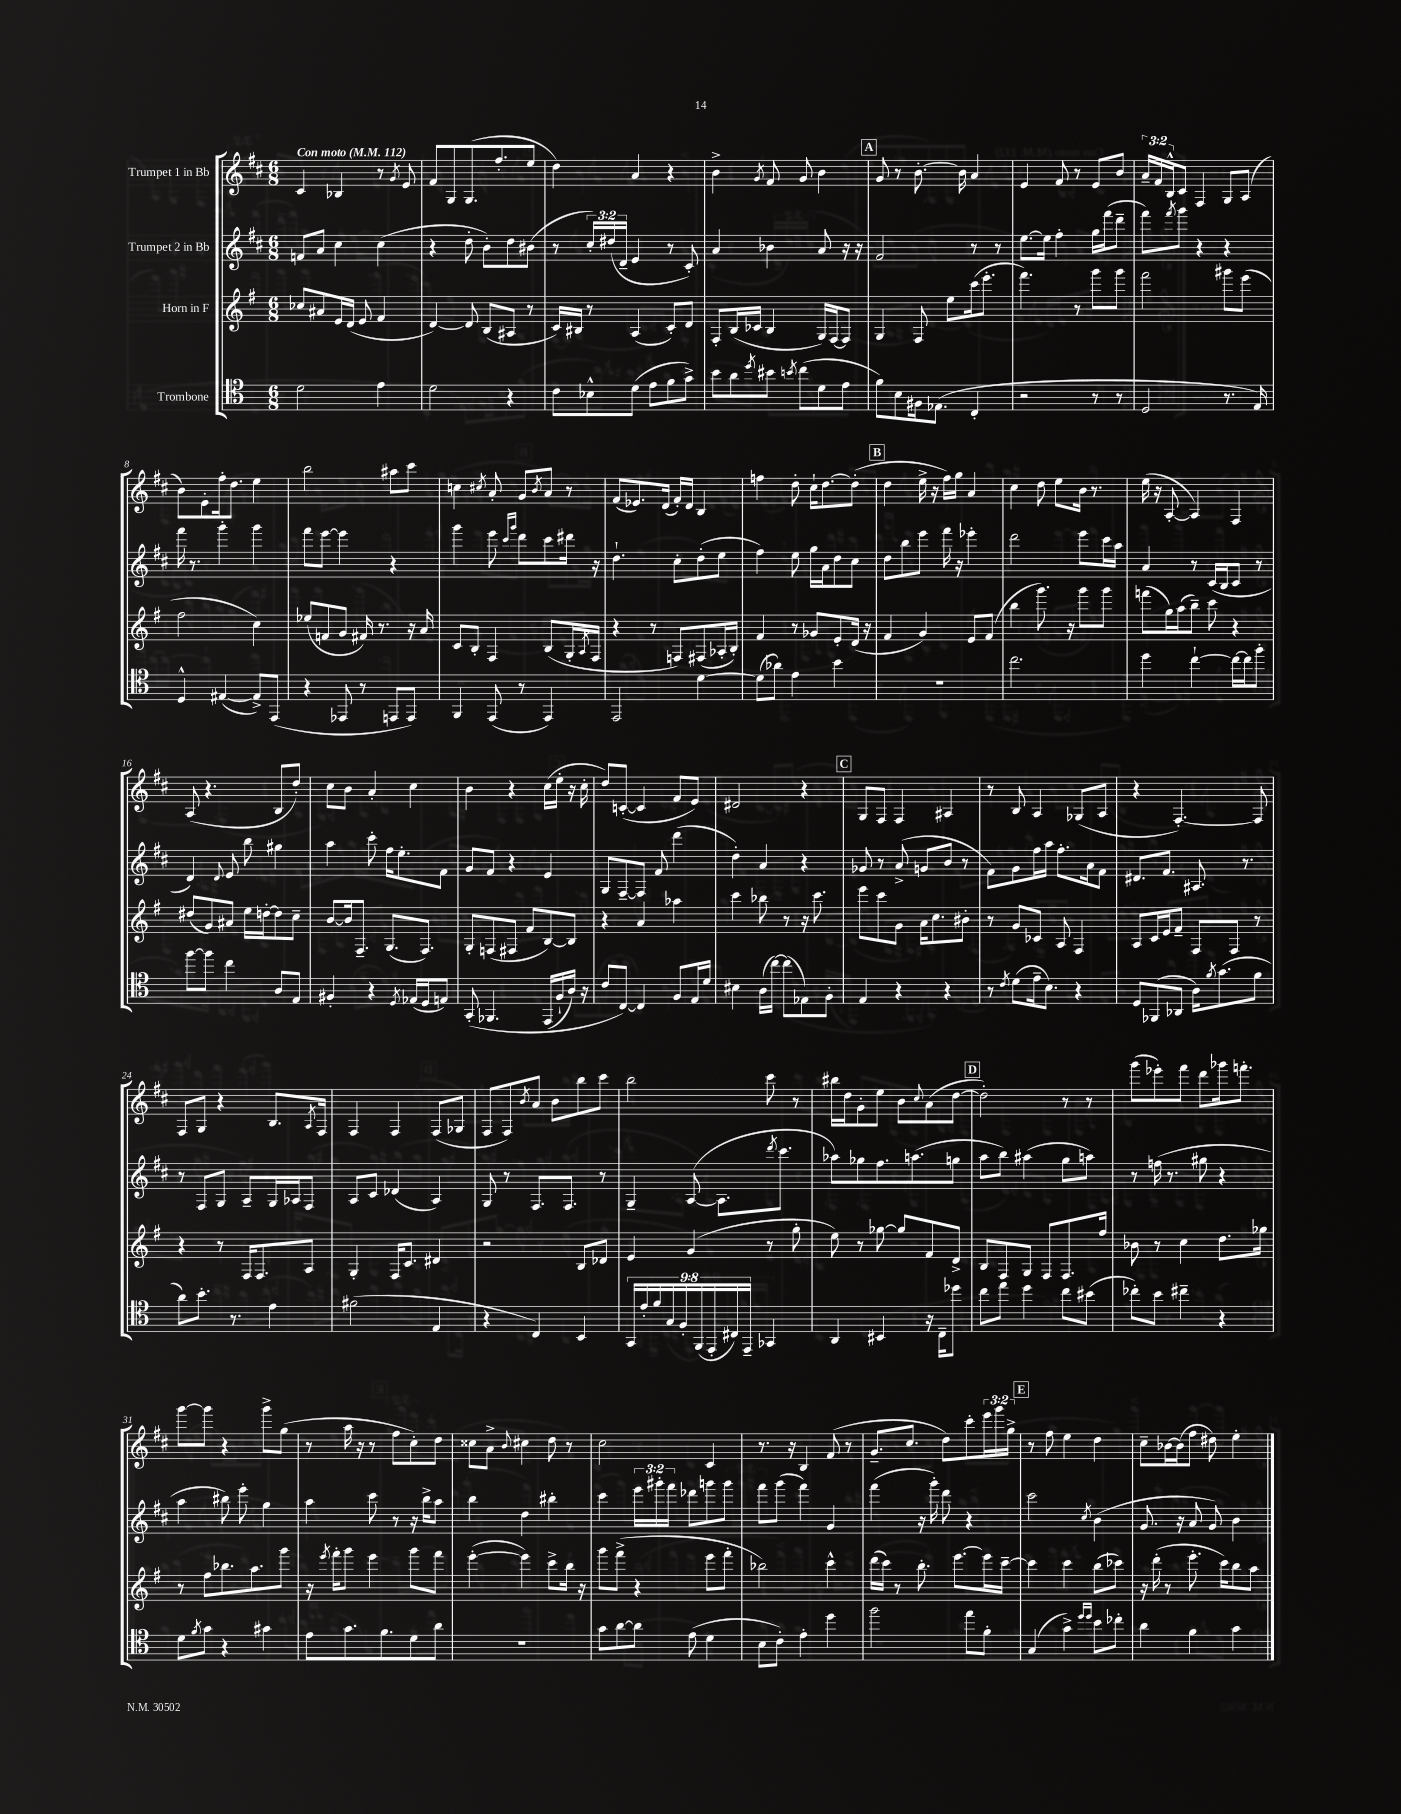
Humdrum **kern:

**kern	**kern	**kern	**kern
*part4	*part3	*part2	*part1
*staff4	*staff3	*staff2	*staff1
*I"Trombone	*I"Horn in F	*I"Trumpet 2 in Bb	*I"Trumpet 1 in Bb
*clefC4	*clefG2	*clefG2	*clefG2
*k[]	*k[f#]	*k[f#c#]	*k[f#c#]
*M6/8	*M6/8	*M6/8	*M6/8
*MM112	*MM112	*MM112	*MM112
=1	=1	=1	=1
!	!	!	!LO:TX:a:B:t=Con moto
2d\	8cc-X/L	8fn/L	4c#/
.	8a#X/	8a/J	.
.	16e/L	4cc#\	4B-X/
.	(16d/JJ	.	.
.	8e/	.	.
4e\	4f#/	(4cc#\	8r
.	.	.	8qg/
.	.	.	8e/
=2	=2	=2	=2
2d\	[4d/)	4r	8f#/L
.	.	.	8G/
.	8d/]	8dd'\	(8.G/
.	(8B/L	8b'\L)	.
.	.	.	8.ff#'/
4r	8A#X/J	8dd\	.
.	8r	(8b#X\J	8ee/J
=3	=3	=3	=3
8c\L	16c/LL)	8r	4dd\)
.	16B#X/JJ	.	.
8B-X^^\	8r	24cc#'/LL)	.
.	.	(24dd#X/	.
.	.	24d~/JJ	.
(8d\J	(4A/	4e/	4a/
8e\L	.	.	.
8f\	8c'/L)	8r	4r
8g^\J)	8d/J	8c#'/)	.
=4	=4	=4	=4
8b\L	8F#'/L	4a/	4b^\
8a\	(16B/L	.	.
.	16c-X/JJ	.	.
8qdd/	.	.	8qg/
8b#X\J	4B/	4b-X\	8f#/
8qbn/	.	.	.
(8cc\L	.	.	8g/
8d\	16G/LL)	8a/	4b\
.	[16F#/J	.	.
8e\J	8F#/J]	16r	.
.	.	16r	.
!!LO:REH:place=s1:t=A
=5	=5	=5	=5
8f\L)	4G/	2f#/	8g/
8B\	.	.	8r
16F#X\k	8F#/	.	[8.b'\
(8.E-X\J	.	.	.
.	8ee\L	.	.
.	.	.	16b\]
4C'/	(16ccc\k	8r	4a/
.	8.eee'\J	.	.
.	.	8r	.
=6	=6	=6	=6
2r	4.fff#\)	[8.ee\L	4e/
.	.	16ee\Jk]	.
.	.	4ff#'\	8f#/
.	8r	.	8r
8r	8ggg\L	16gg\LL	8e/L
.	.	(16fff#\J	.
8r	8ggg\J	8ddd~\J	8b/J
=7	=7	=7	=7
2D/	2fff#\	8fff#\L)	24a~/LL
.	.	.	24f#/
.	.	.	24B^^/J
.	.	8qfff#/	.
.	.	8ggg\J	8c#/J
.	.	4r	4F#/
8.r	8ggg#X\L	4r	8G/L
.	(8eee\J	.	(8A/J
16E/)	.	.	.
!!LO:LB:g=z
=8	=8	=8	=8
4D^^/	2ff#\	16fff#\	8b\L)
.	.	8.r	.
.	.	.	8e'\
([4E#X/	.	4ggg'\	16ff#'\k
.	.	.	8.dd\J
8E#^/L])	4cc\)	4ggg\	4ee\
(8EE/J	.	.	.
=9	=9	=9	=9
4r	(8ee-X/L	8fff#\L	2bb\
.	8fn/	[8eee\J	.
8EE-X/	8g/J	4eee\]	.
8r	16f#X/)	.	.
.	8.r	.	.
8EEn/L	.	4r	8aa#X\L
8EE/J)	16r	.	8ccc#\J
.	16a/	.	.
=10	=10	=10	=10
4FF/	8c/L	4ggg\	4ccn\
.	8B'/J	.	.
.	.	.	8qcc#X/
(8EE/	4F#/	8eee\	8a'/
.	.	16qqccc#/LL	.
.	.	16qqggg/JJ	.
8r	.	8ddd\L	8g/L
.	.	.	8qb/
4EE/)	(8B/L	8ccc#\	8a/J
.	16G'/L	16ddd#X\Jk	8r
.	8qA/	.	.
.	16F#/JJ	16r	.
=11	=11	=11	=11
2EE/	4r	4.dd`\	(8f#/L
.	.	.	8.e-X/)
.	8r	.	.
.	.	.	(16d/Jk
.	8Fn/L)	8cc#'\L	16f#'/LL)
.	.	.	16d/JJ
[4d\	(8F#X/	(8dd'\	4B/
.	16A-X'/L	8ee\J	.
.	16B'/JJ)	.	.
=12	=12	=12	=12
(8d\L]	4f#/	4ff#\)	4ffn\
8a-X\J)	.	.	.
4e\	8r	8ee\	8dd'\
.	8g-X/L	16gg\LL	16cc#`\KL
.	.	16a\J	[8.dd\
4b\	8e'/	8dd\	.
.	(16d/Jk	8cc#\J	(8dd'\J]
.	16r	.	.
!!LO:REH:place=s1:t=B
=13	=13	=13	=13
2.r	4f#/	8dd\L	4dd\
.	.	8bb\	.
.	4g/)	8eee\J	16ee^\
.	.	.	16r
.	.	16fff#\	16ff#\LL)
.	.	16r	16gg\JJ
.	8e/L	4eee-X'\	4a/
.	(8f#/J	.	.
=14	=14	=14	=14
2.cc\	4bb\	2ddd\	4cc#\
.	8.ggg\)	.	8dd\
.	.	.	8ee\L
.	16r	.	.
.	8ggg\L	8eee\L	16b\Jk
.	.	.	8.r
.	8ggg\J	16ccc#\L	.
.	.	16aa\JJ	.
=15	=15	=15	=15
4dd\	(8fffn\L	4a/	(16ee\
.	.	.	16r
.	16gg\L)	.	[8A'/
.	(16aa\J	.	.
[4cc`\	8bb~\J)	8r	4A/])
.	8ccc\	(16c#/LL	.
.	.	16B/J	.
16cc\LL_	4r	8c#/J	4F#/
16cc\J]	.	.	.
8ff'\J	.	8r	.
!!LO:LB:g=z
=16	=16	=16	=16
[8ff\L	(8dd#X/L	4d/)	(8A/
8ff\J]	8g/)	.	4.r
.	.	8qqd/	.
4cc\	8a#X/J	8e/	.
.	16ee\LL	8bb\	.
.	[16ddn'\J	.	.
8A/L	8dd\]	4gg#X\	8B/L
8E/J	8cc~\J	.	8dd'/J)
=17	=17	=17	=17
4F#X'/	[8b/L	4aa\	8cc#\L
.	16b/k]	.	8b\J
.	8.F#~/J	.	.
4r	.	8ccc#'\	4a'/
.	(8.G/L	16ff#\KL	.
.	.	8.ee'\	.
8qD/	.	.	.
(16E-X/LL	.	.	4cc#\
16D/J	8.F#/J)	.	.
8En/J)	.	8f#\J	.
=18	=18	=18	=18
(8GG'/	8G'/L	8g/L	4b\
4.FF-X/	(8Fn/	8f#/J	.
.	8F#X/J	4r	4r
.	8f#/L	.	.
(16EE/LL	[8B/)	4e/	(16cc#\LL
16F`/	.	.	16ee'\JJ
16A/JJ)	8B/J]	.	16r
16r	.	.	16cc#'\
=19	=19	=19	=19
8c/L	4r	8G/L	8dd/L)
[8C/J)	.	[8F#~/	([8cn'/J
4C/]	4a/	8F#/J]	4c/]
.	.	8f#/	.
8F/L	4aa-X\	(4ddd\	8f#/L
16E/L	.	.	8e/J)
16d/JJ	.	.	.
=20	=20	=20	=20
4B#X\	4ccc\	4dd'\)	2d#X/
(16A\LL	8bb-X\	4a/	.
[16cc\JJ)	.	.	.
(8cc\L]	8r	.	.
8E-X\)	16r	4r	4r
.	8.ccc\	.	.
8F'\J	.	.	.
!!LO:REH:place=s1:t=C
=21	=21	=21	=21
4E/	8eee\L	8g-X/	8G/L
.	8ccc\	8r	8F#/J
4r	8g\J	(8a^/	4F#/
.	16a\KL	8gn/L	.
.	8.cc\	.	.
4r	.	8b/J	4A#X/
.	8b#X'\J	8r	.
=22	=22	=22	=22
8r	8r	8f#\L)	8r
8qc/	.	.	.
(8d\L	8g/L	8g\	8B/
16e~\k	8c-X/J	16ff#\L	4A/
8.B\J)	.	16aa\JJ	.
.	8A/	8.ff#'\L	.
4r	4F#/	.	(8G-X/L
.	.	16a\k	.
.	.	8f#\J	8A/J
=23	=23	=23	=23
8D/L	8A/L	8.d#X/L	4r
(8FF-X/	16c/L	.	.
.	16e/J	8.f#/J	.
8AA-X/J	8f#~/J	.	[4.F#'/)
16A\KL)	8F#/L	8.A#X/	.
8qf/	.	.	.
(8.g\	.	.	.
.	8F#/J	.	.
.	.	8.r	.
8f\J	8r	.	8F#/]
!!LO:LB:g=z
=24	=24	=24	=24
8a\L)	4r	8r	8F#/L
8.b'\J	.	8F#/L	8G/J
.	8r	8G/J	4r
8.r	.	.	.
.	16F#/KL	8A~/L	.
.	8.F#/	.	.
4e\	.	16G/L	8.B/L
.	.	16A-X/J	.
.	8A/J	8F#/J	.
.	.	.	8qA/
.	.	.	16F#/Jk
=25	=25	=25	=25
(2f#X\	4G'/	8A/L	4F#/
.	.	8c#/J	.
.	16F#/KL	(4d-X/	4F#/
.	8.c/J	.	.
4E/	4d#X/	4A/)	(8F#/L
.	.	.	8G-X/J
=26	=26	=26	=26
4r	2r	8G/	8F#/L
.	.	8r	8F#/)
.	.	.	8qb/
4C/)	.	8.F#/L	8a/J
.	.	.	8b\L
.	.	8.F#/J	.
4BB/	8B/L	.	8bb\
.	8d-X/J	8r	8ccc#\J
=27	=27	=27	=27
18GG/LL	4e/	4G~/	2bb\
18e'/	.	.	.
18f/	.	.	.
18G/	.	.	.
18F'/	.	.	.
.	(4g/	([8A/	.
(18FF/	.	.	.
18EE'/	.	.	.
.	.	8.A\L]	.
18C#X/)	.	.	.
18EE~/JJ	.	.	.
4GG-X/	8r	.	8ccc#\
.	.	8qddd/	.
.	.	8.ccc#\J	.
.	8gg'\	.	8r
=28	=28	=28	=28
4AA/	8ee\)	8aa-X\L)	16bb#X\LL
.	.	.	16dd\J
.	8r	8gg-X\	8g'\
4BB#X/	[8gg-X\	8.ff#\	8ee\J
.	8gg-/L]	.	8b\L
.	.	(8.aan\	.
.	.	.	8qqcc#/
16r	8f#/	.	(8a\
16C~\KL	.	.	.
8dd-X\J	8d^/J	8ggn\J	[8dd\J
!!LO:REH:place=s1:t=D
=29	=29	=29	=29
8cc\L	8B/L	8aa\L	2dd'\])
8ee\J	8F#/	8bb\J)	.
4dd\	8G/J	(4aa#X\	.
.	8F#/L	.	.
8cc\L	8.F#/	8gg\L	8r
(8b#X\J	.	8aan\J)	8r
.	16ff#/Jk	.	.
=30	=30	=30	=30
8cc-X'\L)	8b-X\	8r	(8ggg\L
8b\J	8r	(16ffn\	8eee-X'\)
.	.	8.r	.
4cc#X~\	4cc\	.	8fff#\J
.	.	8gg#X\	8ddd\L
4r	8.dd\L	4r	16ggg-X\k
.	.	.	8.fffn'\J
.	16gg-X\Jk	.	.
!!LO:LB:g=z
=31	=31	=31	=31
8d\L	8r	4aa\	[8ggg\L
8qf/	.	.	.
8g\J	8ff#\L	.	8ggg\J]
4r	8.bb-X\	8bb#X\)	4r
.	.	8eee'\	.
.	8.aa\	.	.
4g#X\	.	4gg\	8ggg^\L
.	8ggg\J	.	(8gg\J
=32	=32	=32	=32
8e\L	16r	4aa\	8r
.	8qeee/	.	.
.	16fff#'\KL	.	.
8.g\	8ggg\J	.	16aa\
.	.	.	16r
.	4eee\	8ccc#\	8r
8.f\	.	.	.
.	.	8r	8ff#\L
8d\	8ggg\L	16r	8cc#'\)
.	.	16bb^\KL	.
8a\J	8fff#\J	8aa\J	8dd\J
=33	=33	=33	=33
2.r	([4eee'\	4bb\	8cc##X\L
.	.	.	8a^\J
.	.	.	8qqb/
.	4eee\])	4dd\	4cc#X\
.	8ccc^\L	4bb#X'\	8dd\
.	16bb\Jk	.	8r
.	16r	.	.
=34	=34	=34	=34
8g\L	8ggg\L	4ccc#\	2cc#\
[8a\	(8fff#^\J	.	.
8a\J]	4r	24eee\LL	.
.	.	24ggg#X'\	.
.	.	24fff#\JJ	.
(8e\	.	8ddd-X\L	.
4d\	8eee\L	8gggn\	4c#/
.	8fff#'\J	8ggg\J	.
=35	=35	=35	=35
8B\L	2bb-X\)	8fff#\L	8.r
8c'\J)	.	(8ggg\J	.
.	.	.	16r
4e'\	.	4fff#\)	4B/
4dd\	4ccc^^\	4g/	(8f#/
.	.	.	8r
=36	=36	=36	=36
2ff\	(16ddd\LL	(4fff#\	8.g~/L
.	16ccc\JJ)	.	.
.	8r	.	.
.	.	.	8.cc#/J
.	8.bb'\	16r	.
.	.	16ggg'\)	.
.	.	8ddd\	8dd\L)
.	[8.eee\L	.	.
8ee\L	.	4r	8ccc#'\
8f'\J	16eee\L]	.	24eee\L
.	.	.	24ggg\
.	[16ccc~\JJ	.	.
.	.	.	24gg^\JJ
!!LO:REH:place=s1:t=E
=37	=37	=37	=37
(4G/	4ccc\]	2ccc#\	8r
.	.	.	8ff#\
4g^\)	4ccc\	.	4ee\
16qqdd/LL	.	.	.
16qqdd/JJ	.	8qcc#/	.
8b\L	(8bb\L	(4b\	4dd\
8cc-X'\J	8ccc-X\J)	.	.
=38	=38	=38	=38
4a\	16r	8.g/	8cc#~\L
.	(16ddd'\	.	.
.	8r	.	[16b-X\L
.	.	16r	(16b-\J]
4f\	8.eee'\	8a/	8ff#\J
.	.	8g/)	8dd#X\)
.	16ccc\KL)	.	.
4g\	8bb\	4b\	4ee'\
.	8aa\J	.	.
==	==	==	==
*-	*-	*-	*-
